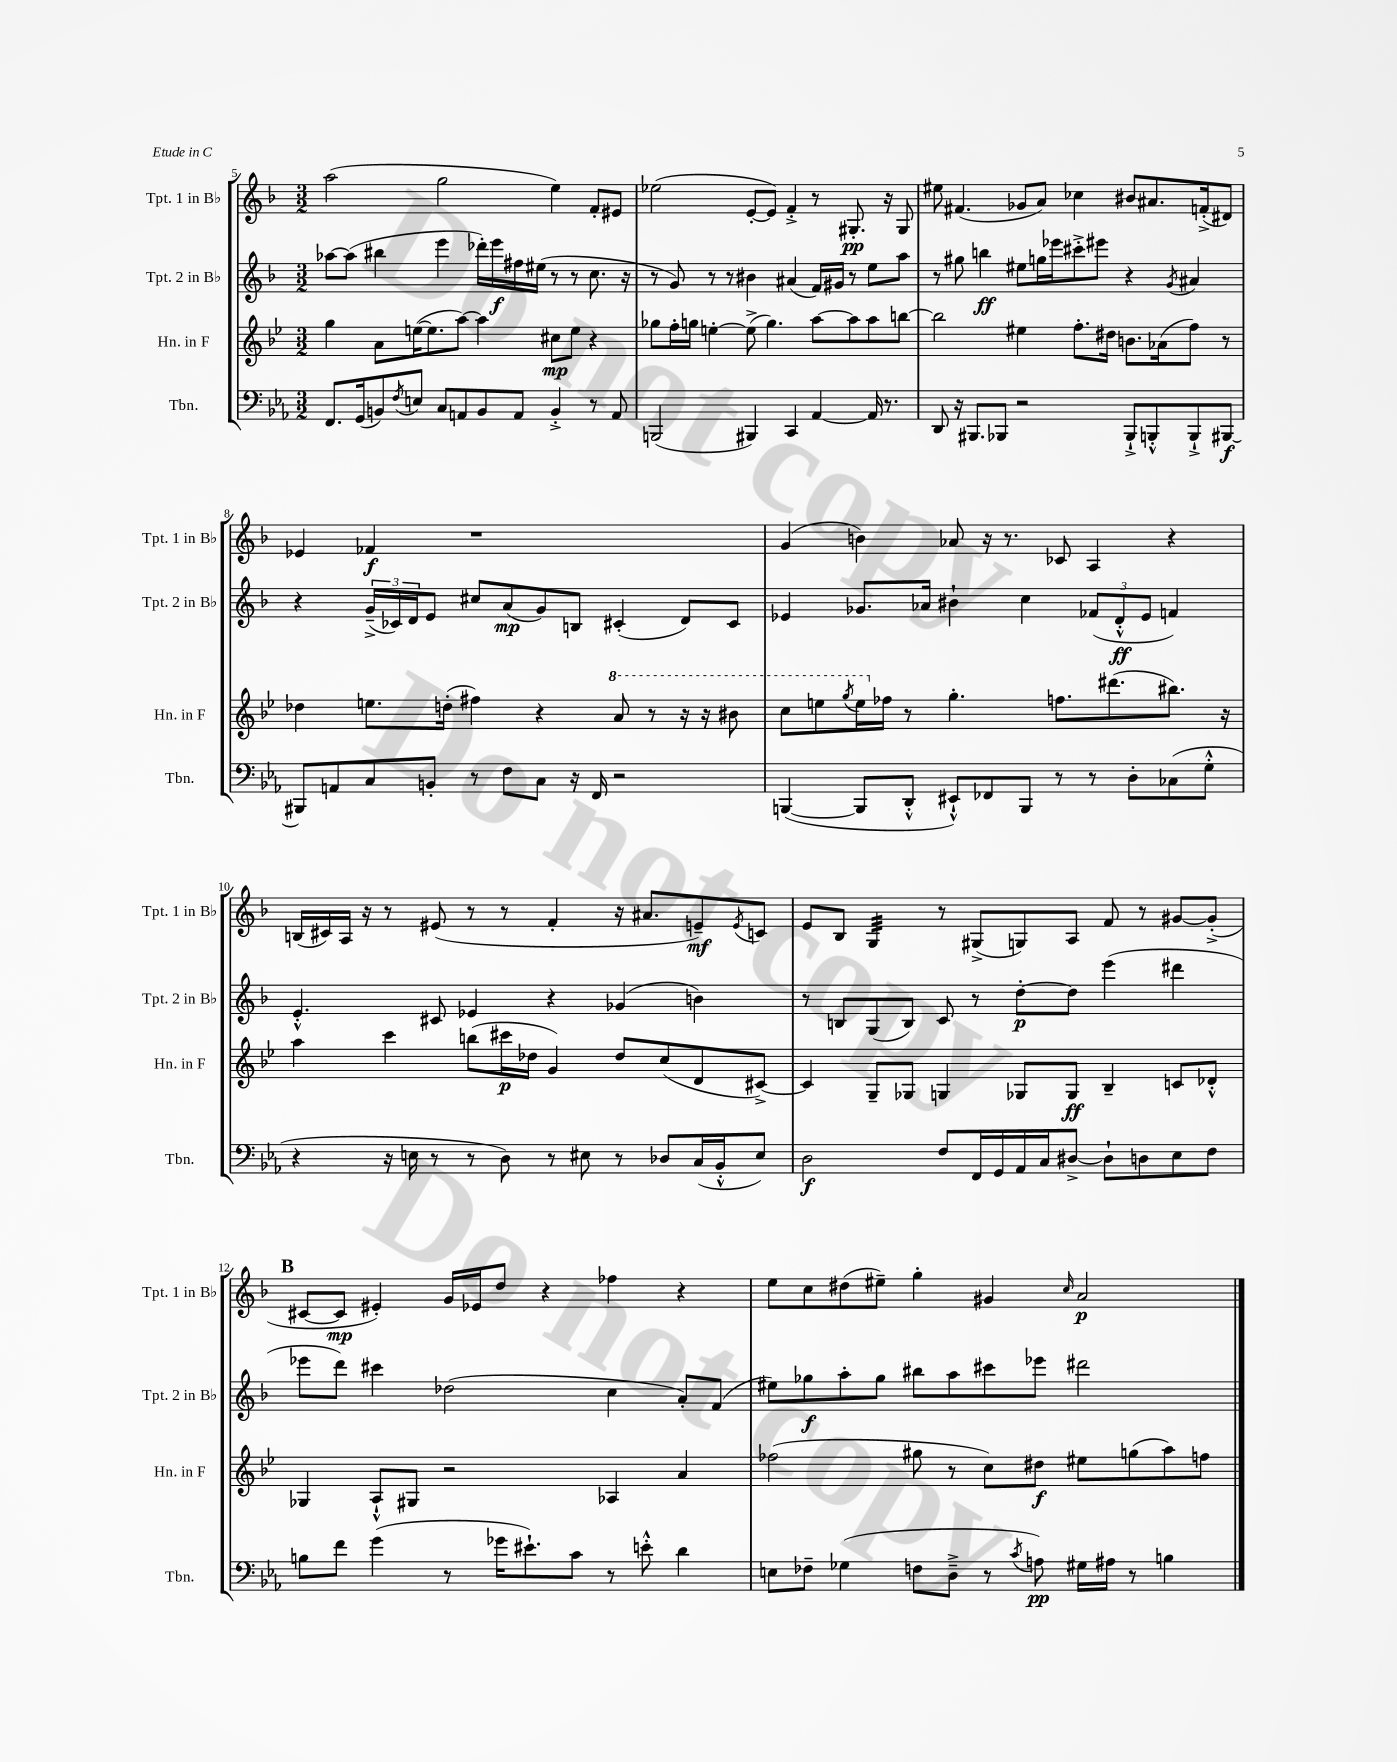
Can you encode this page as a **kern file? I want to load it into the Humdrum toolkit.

**kern	**dynam	**kern	**dynam	**kern	**dynam	**kern	**dynam
*part4	*part4	*part3	*part3	*part2	*part2	*part1	*part1
*staff4	*staff4	*staff3	*staff3	*staff2	*staff2	*staff1	*staff1
*I"Tbn.	*	*I"Hn. in F	*	*I"Tpt. 2 in B♭	*	*I"Tpt. 1 in B♭	*
*I'Tbn.	*	*I'Hn. in F	*	*I'Tpt. 2 in B♭	*	*I'Tpt. 1 in B♭	*
*clefF4	*	*clefG2	*	*clefG2	*	*clefG2	*
*k[b-e-a-]	*	*k[b-e-]	*	*k[b-]	*	*k[b-]	*
*M3/2	*	*M3/2	*	*M3/2	*	*M3/2	*
=5	=5	=5	=5	=5	=5	=5	=5
8.FF/L	.	4gg\	.	[8aa-X\L	.	(2aa\	.
.	.	.	.	(8aa-\J]	.	.	.
(16GG/k	.	.	.	.	.	.	.
8BBn/)	.	8a\L	.	4bb#X\	.	.	.
8qF/	.	.	.	.	.	.	.
8En/J	.	([16een\K	.	.	.	.	.
.	.	8.ee\]	.	.	.	.	.
8C/L	.	.	.	4eee\	.	2gg\	.
8AAn/	.	[8aa\J)	.	.	.	.	.
8BB/	.	4aa\]	.	16ddd-X'\LL)	.	.	.
.	.	.	.	16eee\	f	.	.
8AA/J	.	.	.	16ff#X\	.	.	.
.	.	.	.	(16ee#X\JJ	.	.	.
4BB'^/	.	8cc#X\L	mp	8r	.	4ee\)	.
.	.	8ee\J	.	8r	.	.	.
8r	.	4r	.	8.cc\	.	8f'/L	.
8AA/	.	.	.	.	.	8e#X/J	.
.	.	.	.	16r	.	.	.
=6	=6	=6	=6	=6	=6	=6	=6
(2BBBn/	.	8gg-X\L	.	8r	.	(2ee-X\	.
.	.	16ff'\L	.	8g/)	.	.	.
.	.	16ggn\JJ	.	.	.	.	.
.	.	[4een'\	.	8r	.	.	.
.	.	.	.	8r	.	.	.
4BBB#X/)	.	(8ee^\]	.	4b#X\	.	[8e'/L	.
.	.	4.gg\)	.	.	.	8e/J])	.
4CC/	.	.	.	(4a#X/	.	4f'^/	.
[4AA-/	.	[8aa\L	.	16f/LL)	.	8r	.
.	.	.	.	16g#X/JJ	.	.	.
.	.	8aa\]	.	8r	.	8.G#X'/	pp
16AA-/]	.	8aa\	.	8ee\L	.	.	.
8.r	.	.	.	.	.	16r	.
.	.	[8bbn\J	.	8aa\J	.	8G#/	.
=7	=7	=7	=7	=7	=7	=7	=7
8DD/	.	2bb\]	.	8r	.	8ee#X\	.
16r	.	.	.	8gg#X\	.	(4.f#X/	.
8.BBB#X/L	.	.	.	.	.	.	.
.	.	.	.	4bbn\	ff	.	.
8BBB-X/J	.	.	.	.	.	.	.
2r	.	4ee#X\	.	8ee#X\L	.	8g-X/L	.
.	.	.	.	16ggn\L	.	8a/J)	.
.	.	.	.	16eee-X\J	.	.	.
.	.	8.ff'\L	.	8ccc#X'^\	.	4cc-X\	.
.	.	.	.	8eee#X\J	.	.	.
.	.	16dd#X\Jk	.	.	.	.	.
8BBB-`^/L	.	8.bn\L	.	4r	.	8b#X/L	.
8BBBn'^^/	.	.	.	.	.	8.a#X/	.
.	.	(16a-X\k	.	.	.	.	.
.	.	.	.	8qg/	.	.	.
8BBB`^/	.	8ff\J)	.	4a#X/	.	.	.
.	.	.	.	.	.	(16fn'^/k	.
[8BBB#X/J	f	8r	.	.	.	8d#X/J)	.
!!LO:LB:g=z
=8	=8	=8	=8	=8	=8	=8	=8
8BBB#X/L]	.	4dd-X\	.	4r	.	4e-X/	.
8AAn/	.	.	.	.	.	.	.
8C/	.	8.een\L	.	(24g~^/LL	.	4f-X/	f
.	.	.	.	24c-X/)	.	.	.
.	.	.	.	24d/J	.	.	.
8BBn'/J	.	.	.	8e/J	.	.	.
.	.	(16ddn'\Jk	.	.	.	.	.
8r	.	4ff#X\)	.	8cc#X/L	.	1r	.
8F\L	.	.	.	(8a/	mp	.	.
8C\J	.	4r	.	8g/)	.	.	.
16r	.	.	.	8Bn/J	.	.	.
16FF/	.	.	.	.	.	.	.
*	*	*8va	*	*	*	*	*
2r	.	8aa/	.	(4c#X'/	.	.	.
.	.	8r	.	.	.	.	.
.	.	16r	.	8d/L)	.	.	.
.	.	16r	.	.	.	.	.
.	.	8bb#X\	.	8c#/J	.	.	.
=9	=9	=9	=9	=9	=9	=9	=9
([4BBBn/	.	8ccc\L	.	4e-X/	.	(4g/	.
.	.	8eeen\	.	.	.	.	.
.	.	8qggg/	.	.	.	.	.
8BBB/L]	.	16eee\L	.	8.g-X/L	.	4bn\)	.
*	*	*X8va	*	*	*	*	*
.	.	16ff-X\JJ	.	.	.	.	.
8DD'^^/J	.	8r	.	.	.	.	.
.	.	.	.	16a-X/Jk	.	.	.
8EE#X`^^/L)	.	4.gg'\	.	4b#X`\	.	8a-X/	.
8FF-X/	.	.	.	.	.	16r	.
.	.	.	.	.	.	8.r	.
8BBB/J	.	.	.	4cc\	.	.	.
8r	.	8.ffn\L	.	.	.	8c-X/	.
8r	.	.	.	(12f-X/L	.	4A/	.
.	.	(8.ddd#X\	.	.	.	.	.
.	.	.	.	12d'^^/	ff	.	.
8D'\L	.	.	.	.	.	.	.
.	.	.	.	12e-/J	.	.	.
(8C-X\	.	8.bb#X\J)	.	4fn/)	.	4r	.
8G'^^\J	.	.	.	.	.	.	.
.	.	16r	.	.	.	.	.
!!LO:LB:g=z
=10	=10	=10	=10	=10	=10	=10	=10
4r	.	4aa\	.	4.e'^^/	.	(16Bn/LL	.
.	.	.	.	.	.	16c#X/)	.
.	.	.	.	.	.	16A/JJ	.
.	.	.	.	.	.	16r	.
16r	.	4ccc\	.	.	.	8r	.
16En\	.	.	.	.	.	.	.
8r	.	.	.	8c#X/	.	(8e#X/	.
8r	.	(8bbn\L	.	4e-X/	.	8r	.
8D\)	.	16ccc#X\L	p	.	.	8r	.
.	.	16dd-X\JJ	.	.	.	.	.
8r	.	4g/)	.	4r	.	4f'/	.
8E#X\	.	.	.	.	.	.	.
8r	.	8dd-/L	.	(4g-X/	.	16r	.
.	.	.	.	.	.	8.a#X/L	.
8D-X/L	.	(8cc/	.	.	.	.	.
(16C/L	.	8d/	.	4bn\)	.	8en~/)	mf
16BB-'^^/J	.	.	.	.	.	.	.
.	.	.	.	.	.	8qe/	.
8E#/J)	.	[8c#X^/J)	.	.	.	8cn/J	.
=11	=11	=11	=11	=11	=11	=11	=11
2D\	f	4c#/]	.	8r	.	8e/L	.
.	.	.	.	8Bn/L	.	8B-/J	.
*	*	*	*	*	*	*tremolo	*
.	.	8G~/L	.	(8G/	.	32G/LLL	.
.	.	.	.	.	.	32G/	.
.	.	.	.	.	.	32G/	.
.	.	.	.	.	.	32G/	.
.	.	8G-X/J	.	8B/J)	.	32G/	.
.	.	.	.	.	.	32G/	.
.	.	.	.	.	.	32G/	.
.	.	.	.	.	.	32G/JJJ	.
*	*	*	*	*	*	*Xtremolo	*
8F/L	.	4Gn/	.	8c/	.	8r	.
16FF/L	.	.	.	8r	.	(8G#X^/L	.
16GG/	.	.	.	.	.	.	.
16AA-/	.	8G-X/L	.	[8dd'\L	p	8Gn/)	.
16C/J	.	.	.	.	.	.	.
[8D#X^/J	.	8G-/J	ff	8dd\J]	.	8A/J	.
8D#`\L]	.	4B-~/	.	(4eee\	.	8f/	.
8Dn\	.	.	.	.	.	8r	.
8E-\	.	8cn/L	.	4ddd#X\	.	[8g#X/L	.
8F\J	.	8d-X'^^/J	.	.	.	(8g#'^/J]	.
!!LO:LB:g=z
!!LO:REH:place=s1:t=B
=12	=12	=12	=12	=12	=12	=12	=12
8Bn\L	.	4G-X/	.	8eee-X\L	.	[8c#X/L	.
8f\J	.	.	.	8ddd\J)	.	8c#/J]	mp
(4g\	.	8A`^^/L	.	4ccc#X\	.	4e#X'/)	.
.	.	8G#X/J	.	.	.	.	.
8r	.	2r	.	(2dd-X\	.	16g/LL	.
.	.	.	.	.	.	16e-X/J	.
16g-X\KL	.	.	.	.	.	8dd/J	.
8.e#X`\)	.	.	.	.	.	.	.
.	.	.	.	.	.	4r	.
8c\J	.	.	.	.	.	.	.
8r	.	4A-X/	.	4cc\	.	4ff-X\	.
8en'^^\	.	.	.	.	.	.	.
4d\	.	4a/	.	8a'/L)	.	4r	.
.	.	.	.	(8f/J	.	.	.
=13	=13	=13	=13	=13	=13	=13	=13
8En\L	.	(2ff-X\	.	8ee#X\L)	.	8ee\L	.
8F-X~\J	.	.	.	8gg-X\	f	8cc\	.
(4G-X\	.	.	.	8aa'\	.	(8dd#X\	.
.	.	.	.	8gg-\J	.	8ee#X~\J)	.
8Fn\L	.	8gg#X\	.	8bb#X\L	.	4gg'\	.
8D~^\J	.	8r	.	8aa\	.	.	.
8r	.	8cc\L)	.	8ccc#X\	.	4g#X/	.
8qc/	.	.	.	.	.	.	.
8An\)	pp	8dd#X\J	f	8eee-X\J	.	.	.
.	.	.	.	.	.	16qqcc/	.
16G#X\LL	.	8ee#X\L	.	2ddd#X\	.	2a/	p
16A#X\JJ	.	.	.	.	.	.	.
8r	.	(8ggn\	.	.	.	.	.
4Bn\	.	8aa\)	.	.	.	.	.
.	.	8ffn\J	.	.	.	.	.
==	==	==	==	==	==	==	==
*-	*-	*-	*-	*-	*-	*-	*-
